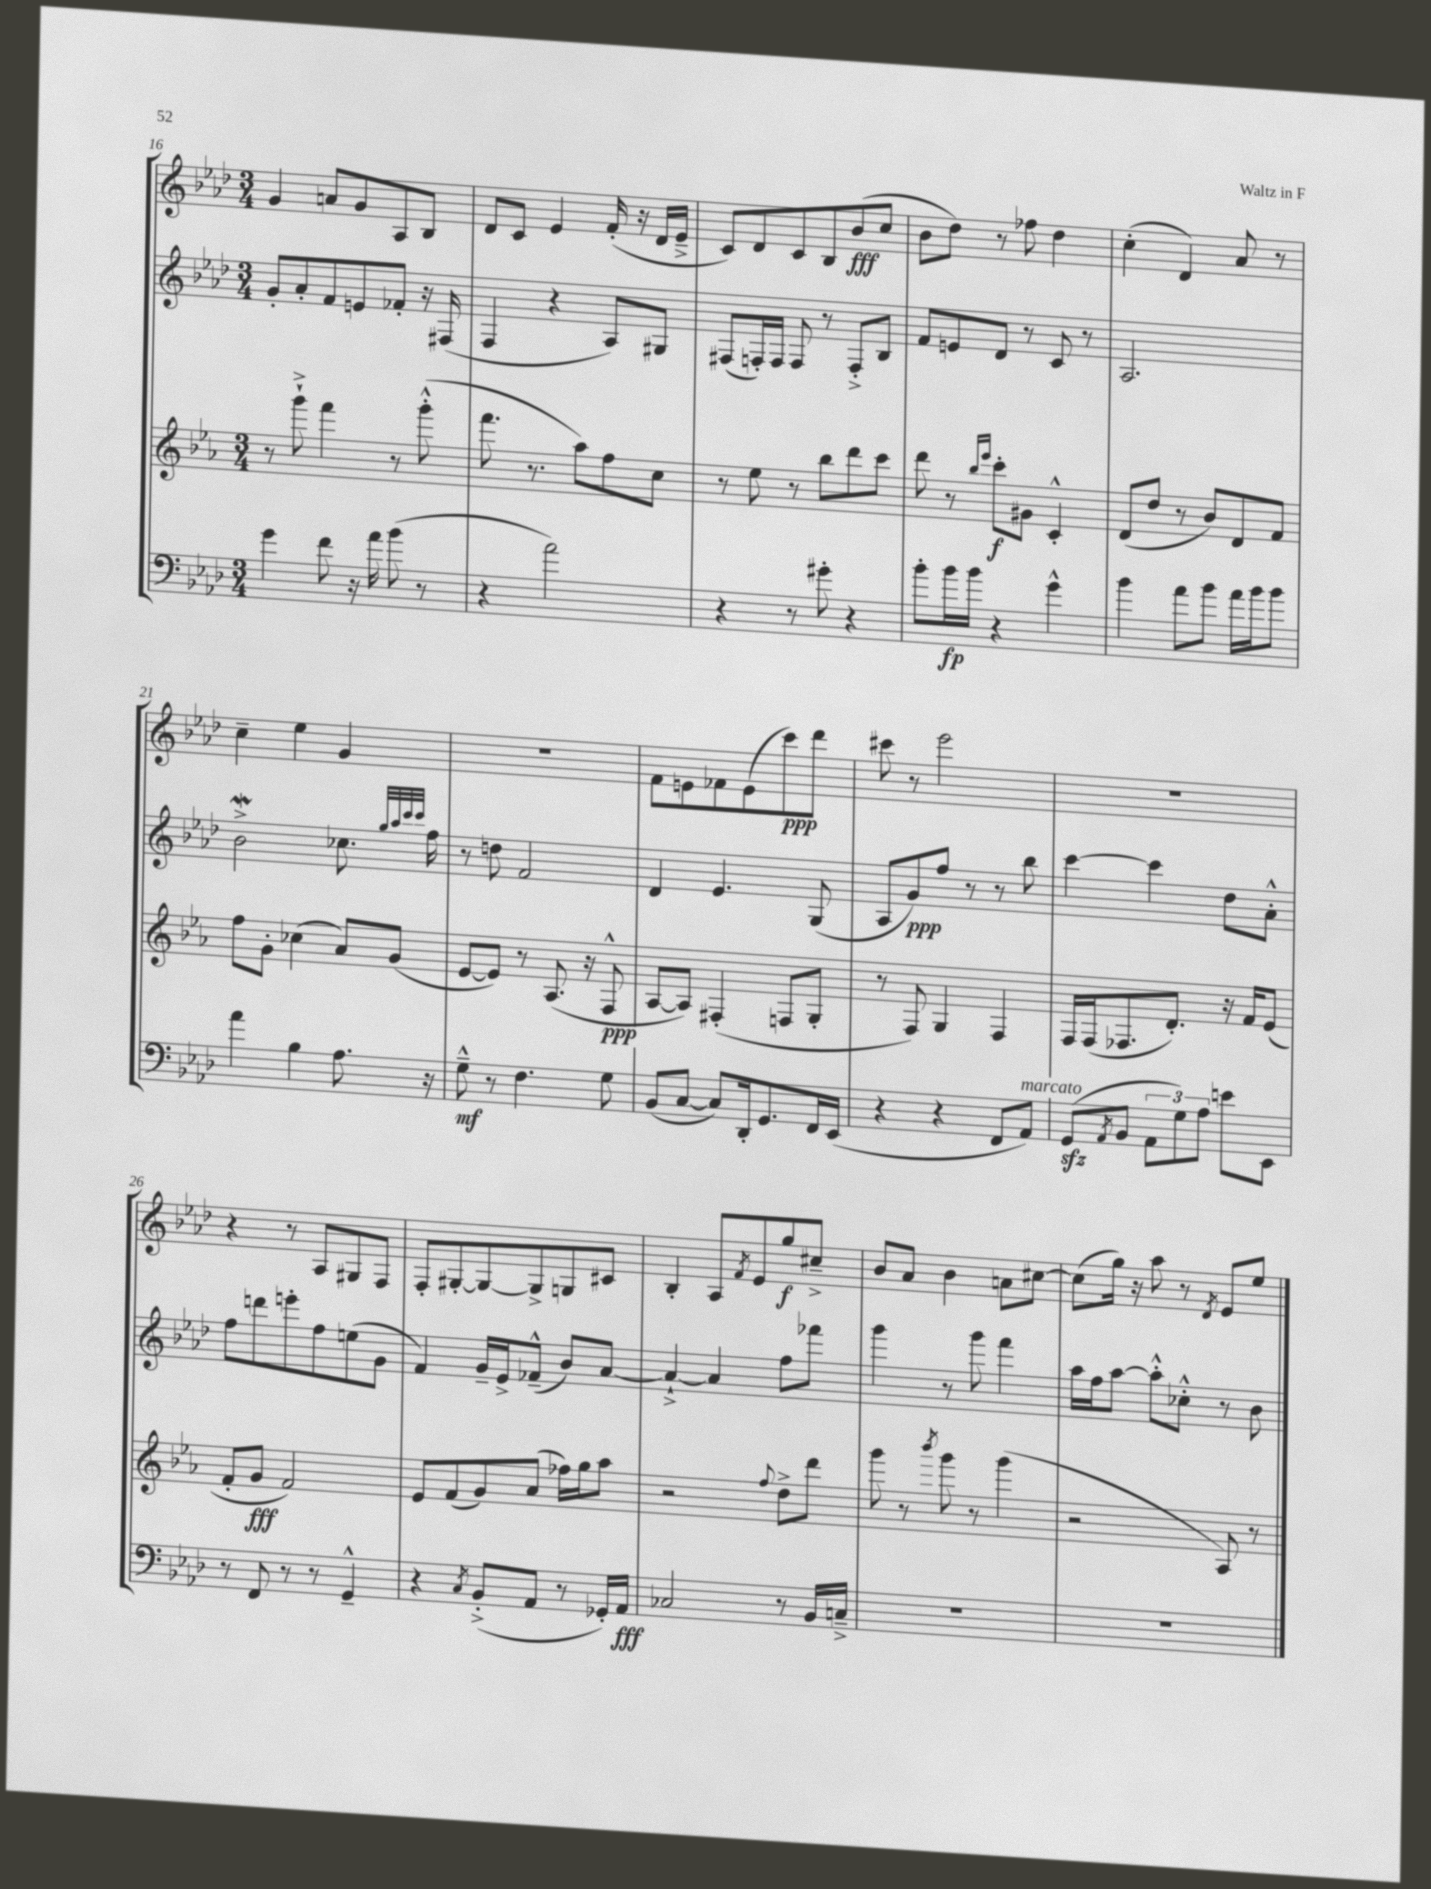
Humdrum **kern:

**kern	**kern	**kern	**kern
*staff4	*staff3	*staff2	*staff1
*clefF4	*clefG2	*clefG2	*clefG2
*k[b-e-a-d-]	*k[b-e-a-]	*k[b-e-a-d-]	*k[b-e-a-d-]
*M3/4	*M3/4	*M3/4	*M3/4
4g\	8r	8g'/L	4g/
.	8ggg`^\	8a-'/	.
8f\	4fff\	8f/	8a/L
16r	.	8e/	8g/
16a-\	.	.	.
(8b-\	8r	8f-'/J	8A-/
8r	(8ggg'^^\	16r	8B-/J
.	.	(16F#/	.
=	=	=	=
4r	8.fff\	4F/	8d-/L
.	.	.	8c/J
.	8.r	.	.
2a-\)	.	4r	4e-/
.	8aa-\L)	.	.
.	8ff\	8A-/L)	(16f'/
.	.	.	16r
.	8cc\J	8G#/J	16d-/LL
.	.	.	16e-~^/JJ
=	=	=	=
4r	8r	(8F#/L	8c/L)
.	8ee-\	16F'/L)	8d-/
.	.	16F/JJ	.
8r	8r	8F/	8c/
8g#'\	8bb-\L	8r	8B-/
4r	8ddd\	8F'^/L	(8b-/
.	8ccc\J	8B-/J	8cc/J
=	=	=	=
8b-'\L	8ddd\	8f/L	8b-\L
16b-\L	8r	8e/	8dd-\J)
16b-\JJ	.	.	.
.	16qqbb-/LL	.	.
.	16qqeee-/JJ	.	.
4r	8ccc'\L	8d-/J	8r
.	8g#\J	8r	8ff-\
4g^^\	4c'^^/	8c/	4dd-\
.	.	8r	.
=	=	=	=
4b-\	(8d/L	2.A-/	(4cc'\
.	8dd/J	.	.
8a-\L	8r	.	4d-/)
8b-\J	8b-/L)	.	.
16a-\LL	8d/	.	8a-/
16b-\J	.	.	.
8b-\J	8f/J	.	8r
=	=	=	=
4a-\	8ff\L	2b-^\	4cc~\
.	8g'\J	.	.
4B-\	(4cc-\	.	4ee-\
8.A-\	8a-/L)	8.cc-\	4g/
.	(8g/J	.	.
.	.	32qqgg/LLL	.
.	.	32qqaa-/	.
.	.	32qqccc/	.
.	.	32qqccc/JJJ	.
16r	.	16ff\	.
=	=	=	=
8G~^^\	[8e-/L	8r	2.r
8r	8e-/]J)	8dd\	.
4.F\	8r	2f/	.
.	(8.A-/	.	.
.	16r	.	.
8G\	8F^^/	.	.
=	=	=	=
(8BB-/L	[8A-/L	4d-/	8f\L
[8C/J	8A-/]J)	.	8e\
8C/]L)	(4F#'/	4.e-/	8f-\
16DD-'/k	.	.	(8e\
8.GG/	.	.	.
.	8F/L	.	8ccc\)
16FF/L	8G'/J	(8G/	8ddd-\J
(16EE-/JJ	.	.	.
=	=	=	=
4r	8r	8A-/L	8ccc#\
.	8F/)	8g/)	8r
4r	4G/	8ff/J	2eee-\
.	.	8r	.
8FF/L	4F/	8r	.
8AA-/J)	.	8bb-\	.
=	=	=	=
(8GG/L	16F/LL	[4ccc\	2.r
.	(16F/J	.	.
8qAA-/	.	.	.
8BB-/J	8.F-/	.	.
12AA-\L	.	4ccc\]	.
.	8.d'/J)	.	.
12G\)	.	.	.
12A-\J	.	.	.
8e\L	16r	8dd-\L	.
.	16f/LK	.	.
8EE-\J	(8e-/J	8a-'^^\J	.
=	=	=	=
8r	8f'/L	8ff\L	4r
8FF/	8g/J	8ddd\	.
8r	2f/)	8eee'\	8r
8r	.	8ff\	8A-/L
4GG~^^/	.	(8ee\	8G#/
.	.	8g\J	8F/J
=	=	=	=
4r	8e-/L	4f/)	8F'/L
.	(8f/	.	[8G#'/
8qC/	.	.	.
(8BB-'^/L	8g/)	16g~/LL	8G#/_
.	.	16e-^/J	.
8AA-/J	(8a-/J	(8f-~^^/J	8G#^/]
8r	16ff-\LL)	8b-/L)	8G/
.	16gg\J	.	.
16GG-'/LL)	8aa-\J	[8a-/J	8c#/J
16AA-/JJ	.	.	.
=	=	=	=
2C-/	2r	4a-`^/_	4B-'/
.	.	4a-/]	8A-/L
.	.	.	8qf/
.	.	.	8e-/
.	8qqff/	.	.
8r	8dd^\L	8ff\L	8gg/
16BB-/LL	8ddd\J	8fff-\J	8cc#~^/J
16C~^/JJ	.	.	.
=	=	=	=
2.r	8ggg\	4ggg\	8b-/L
.	8r	.	8a-/J
.	8qbbb-/	.	.
.	8ggg\	8r	4b-\
.	8r	8ggg\	.
.	(4ggg\	4fff\	8a\L
.	.	.	[8cc#\J
=	=	=	=
2.r	2r	16aa-\LL	(8cc#\]L
.	.	16ff\J	.
.	.	[8aa-\J	16gg\Jk)
.	.	.	16r
.	.	8aa-'^^\]L	8aa-\
.	.	8cc-'^^\J	8r
.	.	.	8qd-/
.	8A-/)	8r	8e-/L
.	8r	8b-\	8ee-/J
==	==	==	==
*-	*-	*-	*-
